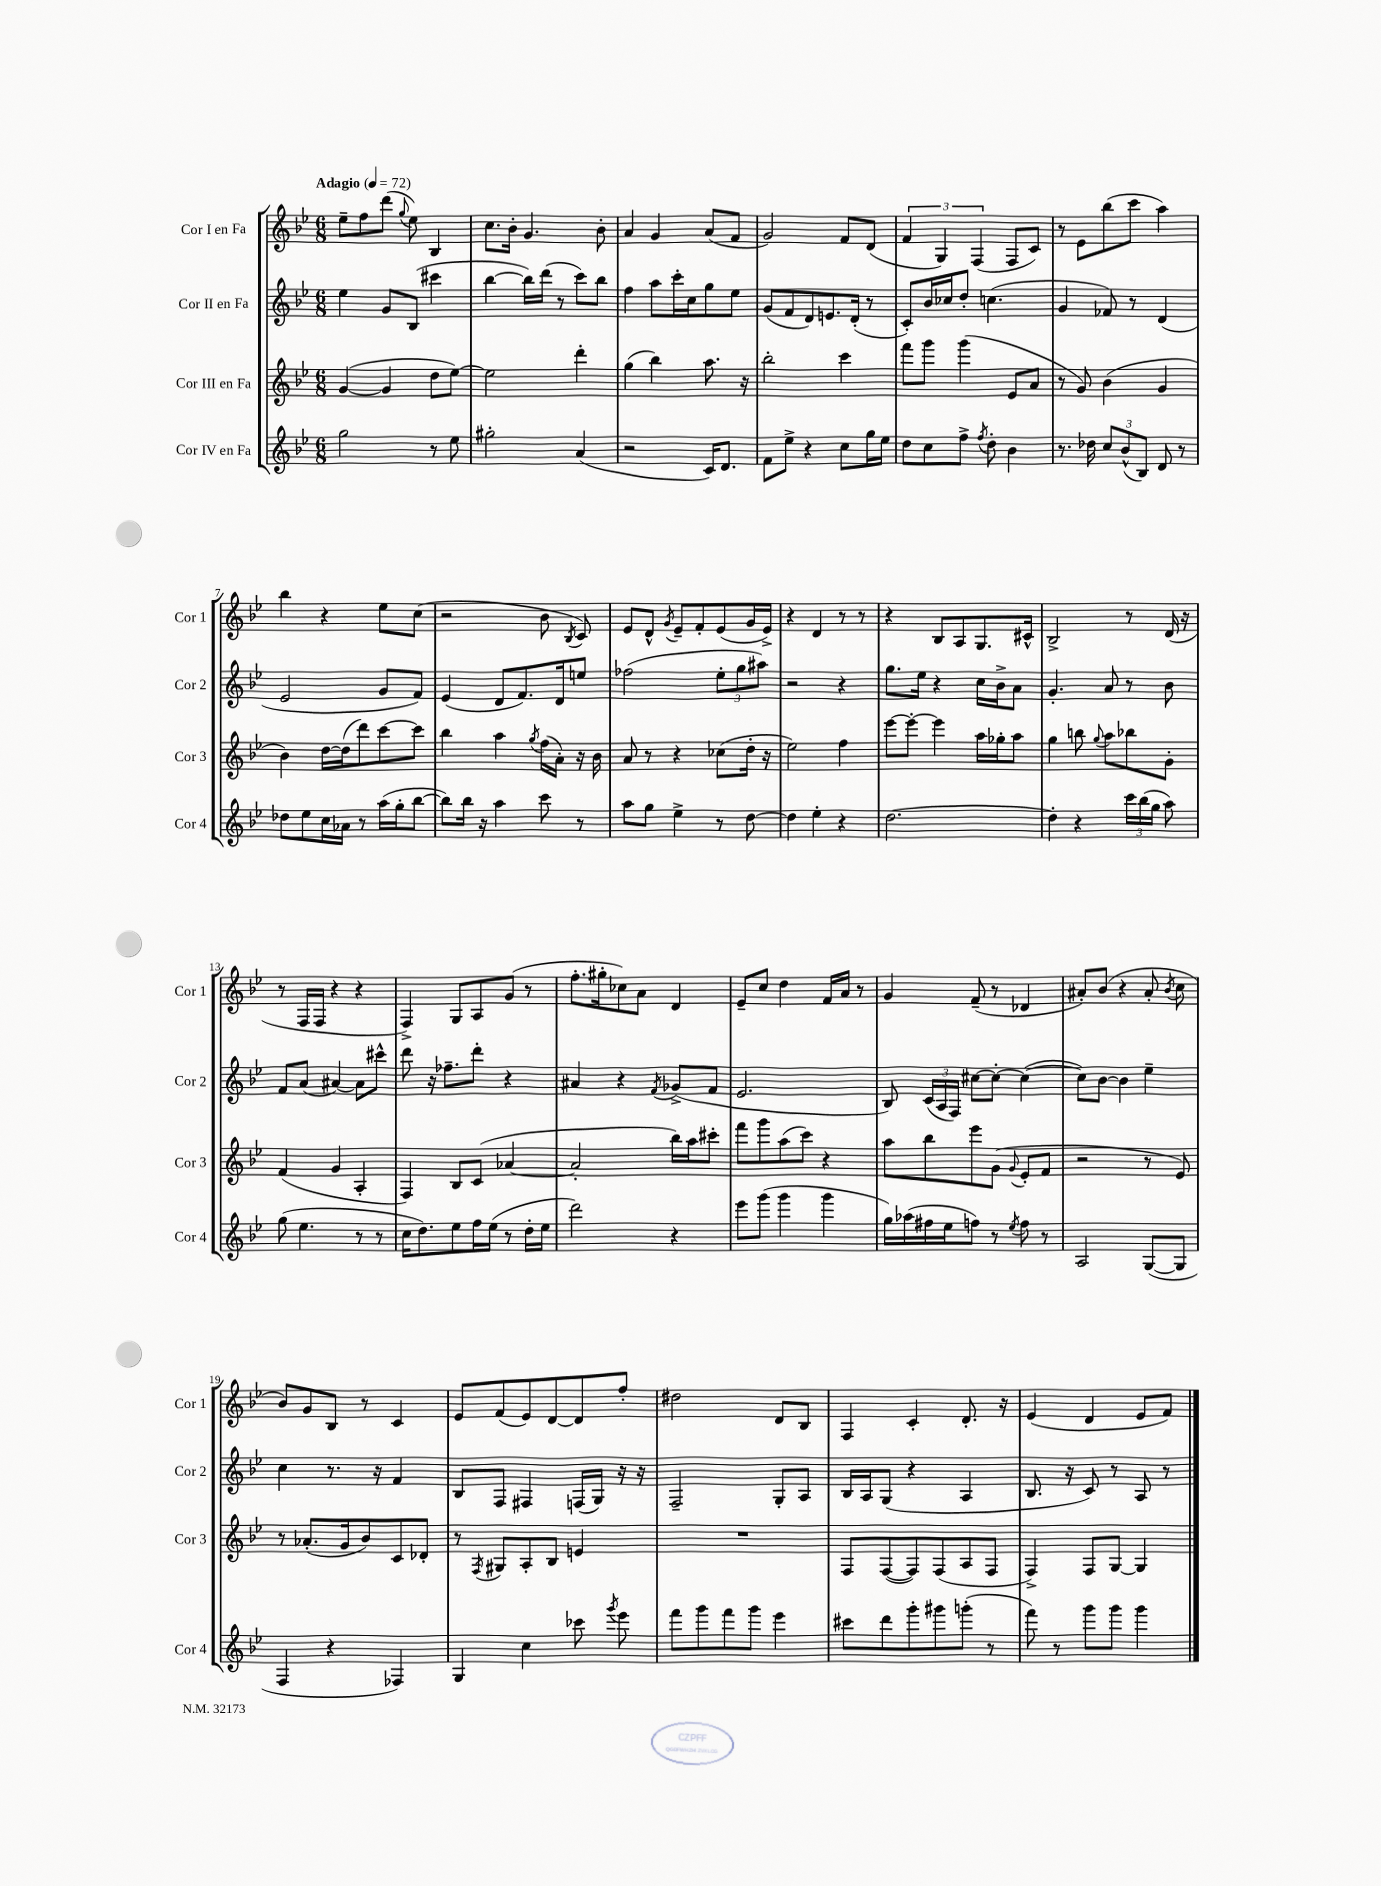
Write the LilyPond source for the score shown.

<<
\new StaffGroup <<
\new Staff = "s0" \with { instrumentName = "Cor I en Fa" shortInstrumentName = "Cor 1" } {
    \clef treble \key bes \major \numericTimeSignature \time 6/8 \tempo "Adagio" 4 = 72
    \autoBeamOff ees''8[-- f''8 d'''8]( \appoggiatura { g''8 } ees''8) bes4 |
    c''8.[ bes'16]-. g'4. bes'8-. |
    a'4 g'4 a'8[( f'8] |
    g'2) f'8[ d'8]( |
    \tuplet 3/2 { f'4 g4) f4( } f8[ c'8]) |
    r8 ees'8[ bes''8( c'''8] a''4) |
    bes''4 r4 ees''8[ c''8]( |
    r2 bes'8 \acciaccatura { bes8 } c'8) |
    ees'8[ d'8]-^ \acciaccatura { g'8 } ees'8[-- f'8-. ees'8( g'16 ees'16]->) |
    r4 d'4 r8 r8 |
    r4 bes8[ a8 g8. cis'16]-^ |
    bes2-> r8 d'16( r16 |
    r8 f16[ f16] r4 r4 |
    f4->) g8[ a8 g'8]( r8 |
    f''8.[-. gis''16-. ces''8) a'8] d'4 |
    ees'8[-- c''8] d''4 f'16[ a'16] r8 |
    g'4 f'8--( r8 des'4 |
    ais'8[-.) bes'8]( r4 ais'8-. \acciaccatura { bes'8 } c''8 |
    bes'8[) g'8 bes8] r8 c'4 |
    ees'8[ f'8( ees'8) d'8~ d'8 f''8]-. |
    dis''2 d'8[ bes8] |
    f4 c'4-. d'8.-. r16 |
    ees'4( d'4 ees'8[ f'8]) \bar "|." |
}
\new Staff = "s1" \with { instrumentName = "Cor II en Fa" shortInstrumentName = "Cor 2" } {
    \clef treble \key bes \major \numericTimeSignature \time 6/8
    \autoBeamOff ees''4 g'8[ bes8]( cis'''4 |
    bes''4~ bes''16[) d'''16]( r8 c'''8[) bes''8] |
    f''4 a''8[ c'''16-. c''16 g''8 ees''8] |
    g'8[( f'8 d'8) e'8. d'16]-.( r8 |
    c'8[-.) bes'16 ces''16 d''8]-. c''4.( |
    g'4 fes'8) r8 d'4( |
    ees'2 g'8[ f'8]) |
    ees'4( d'8[ f'8.) d'16 e''8] |
    fes''2( \tuplet 3/2 { ees''8[-. g''8 ais''8]) } |
    r2 r4 |
    g''8.[ ees''16] r4 c''16[ bes'16-> a'8] |
    g'4.-. a'8 r8 bes'8 |
    f'8[ a'8]( ais'4~) ais'8[ cis'''8]-^ |
    d'''8 r16 fes''8.[-- d'''8]-. r4 |
    ais'4 r4 \acciaccatura { f'8 } ges'8[->( f'8] |
    ees'2. |
    bes8) \tuplet 3/2 { c'16[( a16 f16]) } cis''8[~ cis''8]~-. cis''4~( |
    cis''8[) bes'8]~ bes'4 ees''4-- |
    c''4 r8. r16 f'4 |
    bes8[ f8] fis4 f16[( g16]) r16 r16 |
    f2-- g8[-. a8] |
    bes16[ a16 g8]( r4 a4 |
    bes8. r16 c'8) r8 a8 r8 \bar "|." |
}
\new Staff = "s2" \with { instrumentName = "Cor III en Fa" shortInstrumentName = "Cor 3" } {
    \clef treble \key bes \major \numericTimeSignature \time 6/8
    \autoBeamOff g'4~( g'4 d''8[ ees''8]~) |
    ees''2 d'''4-. |
    g''4( bes''4) a''8. r16 |
    bes''2-. c'''4 |
    f'''8[ g'''8] g'''4( ees'8[ a'8] |
    r8 g'8) bes'4( g'4 |
    bes'4) d''16[~ d''16( d'''8) c'''8~ c'''8] |
    bes''4 a''4 \acciaccatura { g''8 } f''16[( a'16]-.) r16 bes'16 |
    a'8 r8 r4 ces''8[( d''16]-. r16 |
    ees''2) f''4 |
    ees'''8[~ ees'''8]~-. ees'''4 a''16[ ges''16-. a''8] |
    g''4 b''8 \appoggiatura { g''8 } a''8[ bes''8 g'8]-. |
    f'4( g'4 a4-. |
    f4) bes8[ c'8]( aes'4~ |
    aes'2-. bes''16[) a''16 cis'''8]-. |
    f'''8[ g'''8 a''8( c'''8]) r4 |
    a''8[ bes''8 ees'''8 g'8]( \appoggiatura { g'8 } ees'8[-. f'8] |
    r2 r8 ees'8) |
    r8 aes'8.[-.( g'16 bes'8) c'8 des'8]-. |
    r8 \acciaccatura { f8 } gis8[ a8-. bes8] e'4 |
    R2. |
    f8[ f8~( f8) f8( a8 f8] |
    f4->) f8[ g8]~ g4 \bar "|." |
}
\new Staff = "s3" \with { instrumentName = "Cor IV en Fa" shortInstrumentName = "Cor 4" } {
    \clef treble \key bes \major \numericTimeSignature \time 6/8
    \autoBeamOff g''2 r8 ees''8 |
    gis''2-. a'4( |
    r2 c'16[) d'8.] |
    f'8[ ees''8]-> r4 c''8[ g''16 ees''16] |
    d''8[ c''8 f''8]-> \acciaccatura { f''8 } d''8-. bes'4 |
    r8. des''16 \tuplet 3/2 { c''8[ bes'8-^( bes8]) } d'8 r8 |
    des''8[ ees''8 c''16 aes'16] r8 a''16[( g''16-. bes''8]~ |
    bes''8[) bes''16] r16 a''4 c'''8 r8 |
    a''8[ g''8] ees''4-> r8 d''8~ |
    d''4 ees''4-. r4 |
    d''2.~ |
    d''4-. r4 \tuplet 3/2 { c'''16[ bes''16( g''16] } a''8) |
    g''8( ees''4. r8 r8 |
    c''16[ d''8.) ees''8 f''16 ees''16]( r8 d''16[-. ees''16] |
    d'''2) r4 |
    ees'''8[ g'''8]( g'''4 g'''4 |
    g''16[) aes''16( fis''16 ees''16 f''8]) r8 \acciaccatura { ees''8 } f''8 r8 |
    a2 g8[~( g8] |
    f4 r4 fes4) |
    g4 c''4 ces'''8 \acciaccatura { g'''8 } ees'''8 |
    f'''8[ g'''8 f'''8 g'''8] ees'''4 |
    cis'''8[ d'''8 g'''8-. gis'''8 g'''8]-.( r8 |
    f'''8) r8 g'''8[ g'''8] g'''4 \bar "|." |
}
>>
>>
